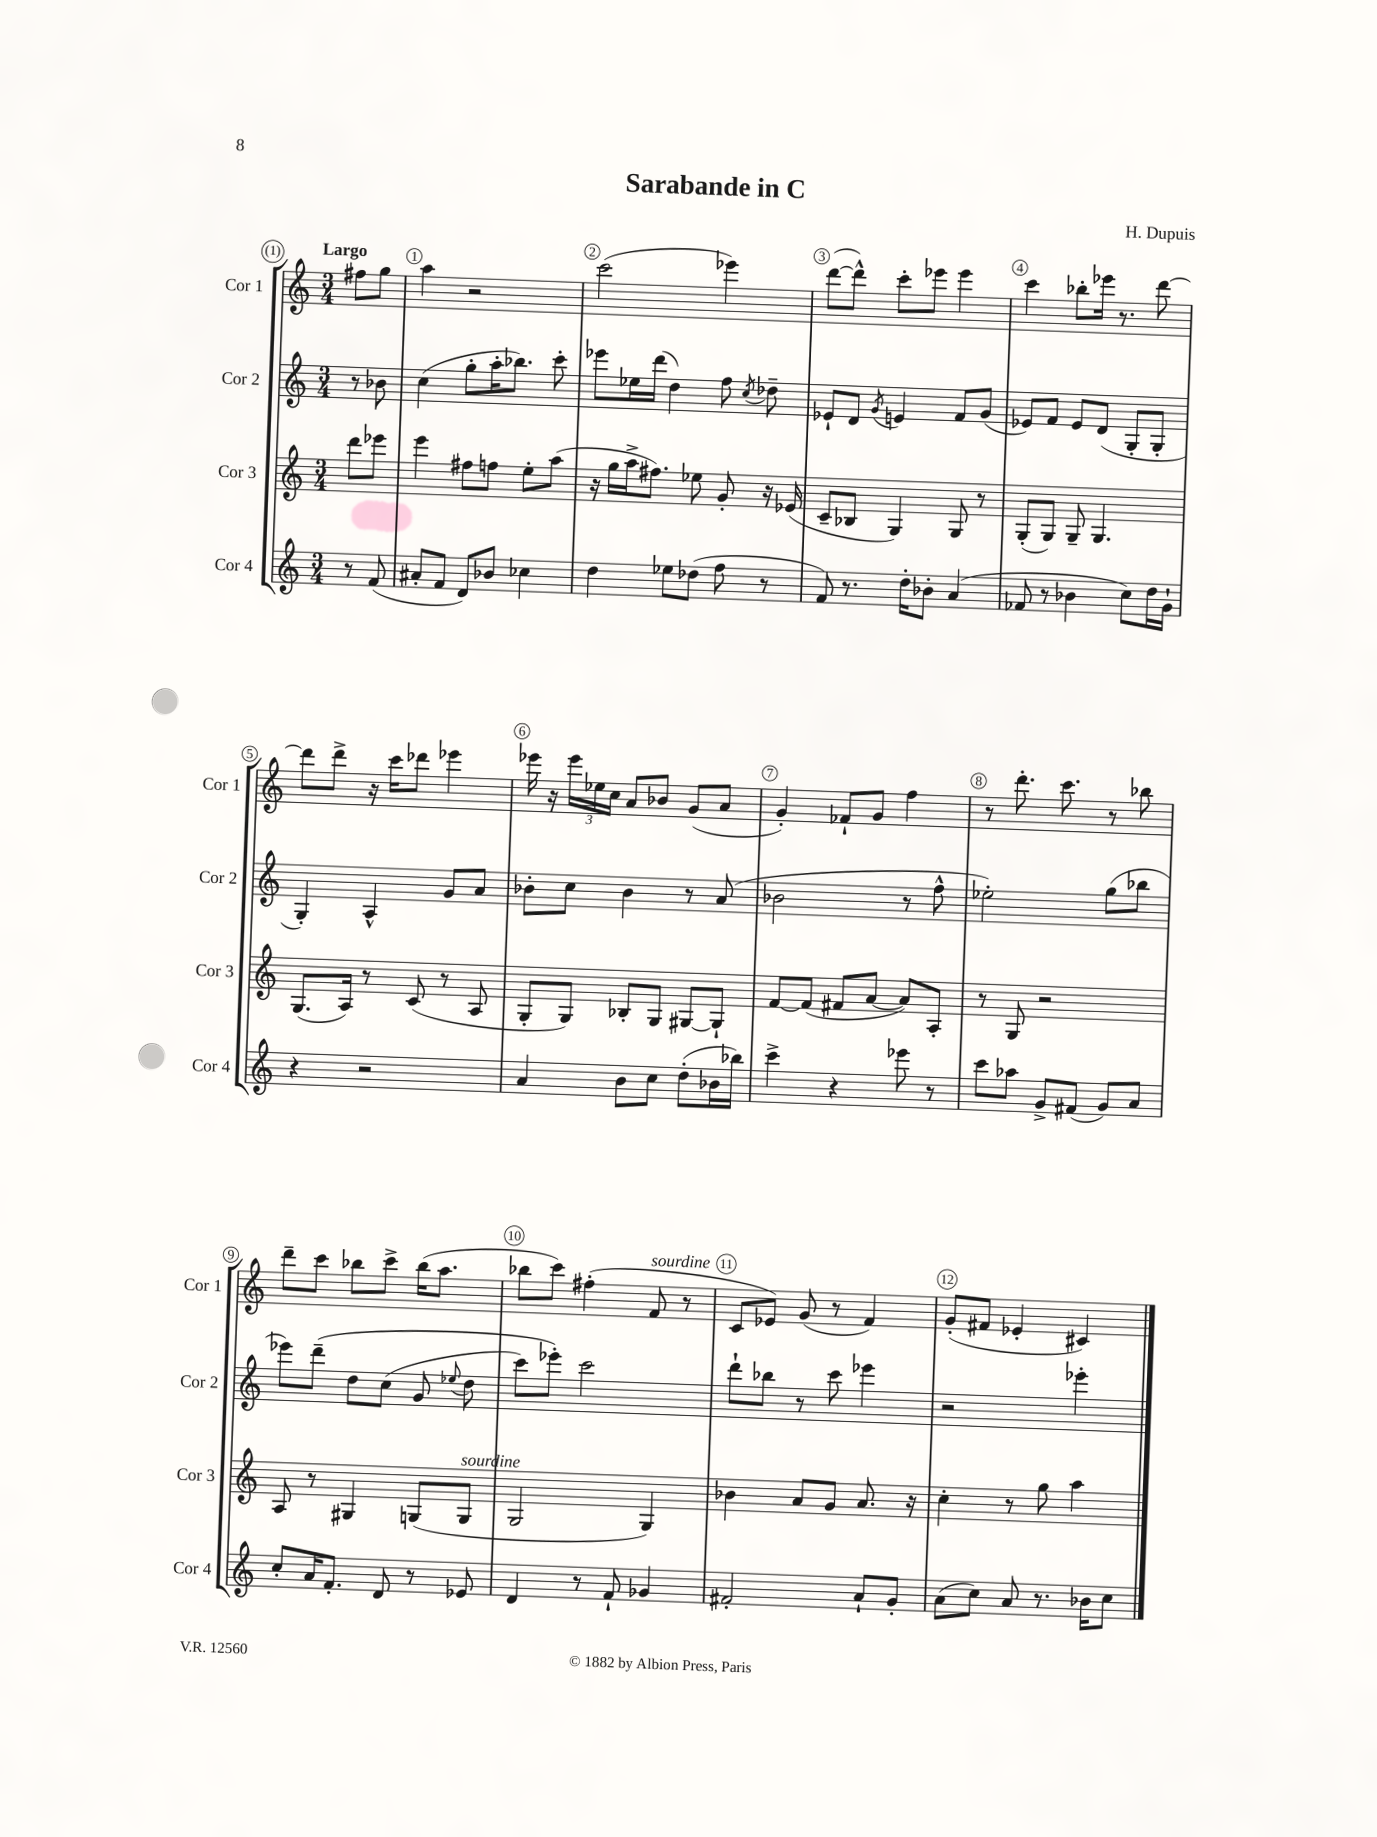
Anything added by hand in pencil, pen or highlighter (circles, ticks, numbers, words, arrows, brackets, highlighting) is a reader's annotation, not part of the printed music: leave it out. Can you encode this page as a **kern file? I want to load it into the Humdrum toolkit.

**kern	**kern	**kern	**kern
*staff4	*staff3	*staff2	*staff1
*clefG2	*clefG2	*clefG2	*clefG2
*k[]	*k[]	*k[]	*k[]
*M3/4	*M3/4	*M3/4	*M3/4
8r	8ddd\L	8r	8ff#\L
(8f/	8eee-\J	8b-\	8gg\J
=	=	=	=
8a#'/L	4eee\	(4cc\	4aa\
8f/J	.	.	.
8d/L)	8ff#\L	8gg'\L	2r
8b-/J	8ff\J	16aa'\K	.
.	.	8.bb-\J)	.
4cc-\	8ee'\L	.	.
.	(8aa\J	8ccc'\	.
=	=	=	=
4dd\	16r	8eee-\L	(2ccc\
.	16gg\LL	.	.
.	16aa^\J	16ee-\L	.
.	8.ff#\J)	(16ddd\JJ	.
8ee-\L	.	4dd\)	.
(8dd-\J	8ee-\	.	.
8ff\	8g'/	8ff\	4eee-\)
.	.	8qcc/	.
8r	16r	8dd-~\	.
.	(16e-/	.	.
=	=	=	=
8f/)	8c~/L	8e-`/L	([8ddd\L
8.r	8B-/J	8d/J	8ddd^^\]J)
.	.	8qg/	.
.	4G/)	4e/	8ccc'\L
16dd'\LK	.	.	.
8b-'\J	.	.	8eee-\J
(4a/	8G/	8f/L	4eee-\
.	8r	(8g/J	.
=	=	=	=
8f-/	(8G'/L	8e-/L)	4ccc\
8r	8G/J)	8f/J	.
4b-\	8G~/	8e-/L	8bb-'\L
.	4.G/	(8d/J	16eee-\Jk
.	.	.	8.r
8cc\L)	.	8G'/L	.
16dd\L	.	8G'/J	[8ddd\
16g`\JJ	.	.	.
=	=	=	=
4r	(8.G/L	4G'/)	8ddd\]L
.	.	.	8ddd^\J
.	16A/Jk)	.	.
2r	8r	4A^^/	16r
.	.	.	16ccc\LK
.	(8c/	.	8ddd-\J
.	8r	8g/L	4eee-\
.	8A/	8a/J	.
=	=	=	=
4a/	8G'/L	8b-'\L	16eee-\
.	.	.	16r
.	8G/J)	8cc\J	24eee-\LL
.	.	.	24ee-\
.	.	.	24cc\JJ
8b\L	8B-'/L	4b-\	8a/L
8cc\J	8G/J	.	8b-/J
(8dd'\L	[8G#/L	8r	(8g/L
16b-\L	8G#`/]J	(8a/	8a/J
16bb-\JJ)	.	.	.
=	=	=	=
4ccc^\	[8f/L	2b-\	4g'/)
.	(8f/]J	.	.
4r	8f#/L	.	8f-`/L
.	[8a/J	.	8g/J
8eee-\	8a/]L)	8r	4ff\
8r	8A'/J	8ff^^\	.
=	=	=	=
8ccc\L	8r	2ee-'\)	8r
8aa-\J	8G/	.	8.ddd'\
8g^/L	2r	.	.
.	.	.	8.ccc\
(8f#/J	.	.	.
8g/L)	.	(8gg\L	8r
8a/J	.	8bb-\J	8bb-\
=	=	=	=
8cc'/L	8A/	8eee-\L)	8ddd~\L
16a/K	8r	&(8ddd~\J	8ccc\J
8.f'/J	.	.	.
.	4G#/	8dd\L	8bb-\L
8d/	.	(8cc\J	8ccc^\J
8r	(8G/L	8g/	(16bb-\LK
.	.	.	8.aa\J
.	.	8qqee-/	.
8e-/	8G/J	8dd\	.
=	=	=	=
4d/	2G/	8ccc\L)	8bb-\L
.	.	8eee-'\J&)	8ccc\J)
8r	.	2ccc\	(4ff#'\
8f`/	.	.	.
4g-/	4G/)	.	8f/
.	.	.	8r
=	=	=	=
2f#'/	4b-\	8ddd`\L	8c/L
.	.	8bb-\J	8e-/J)
.	8a/L	8r	(8g/
.	8g/J	8ccc\	8r
8a`/L	8.a/	4eee-\	4f/)
8g'/J	.	.	.
.	16r	.	.
=	=	=	=
(8a\L	4cc'\	2r	(8g'/L
8cc\J)	.	.	8f#/J
8a/	8r	.	4e-'/
8.r	8gg\	.	.
.	4aa\	4eee-'\	4c#/)
16b-\LK	.	.	.
8cc\J	.	.	.
==	==	==	==
*-	*-	*-	*-
